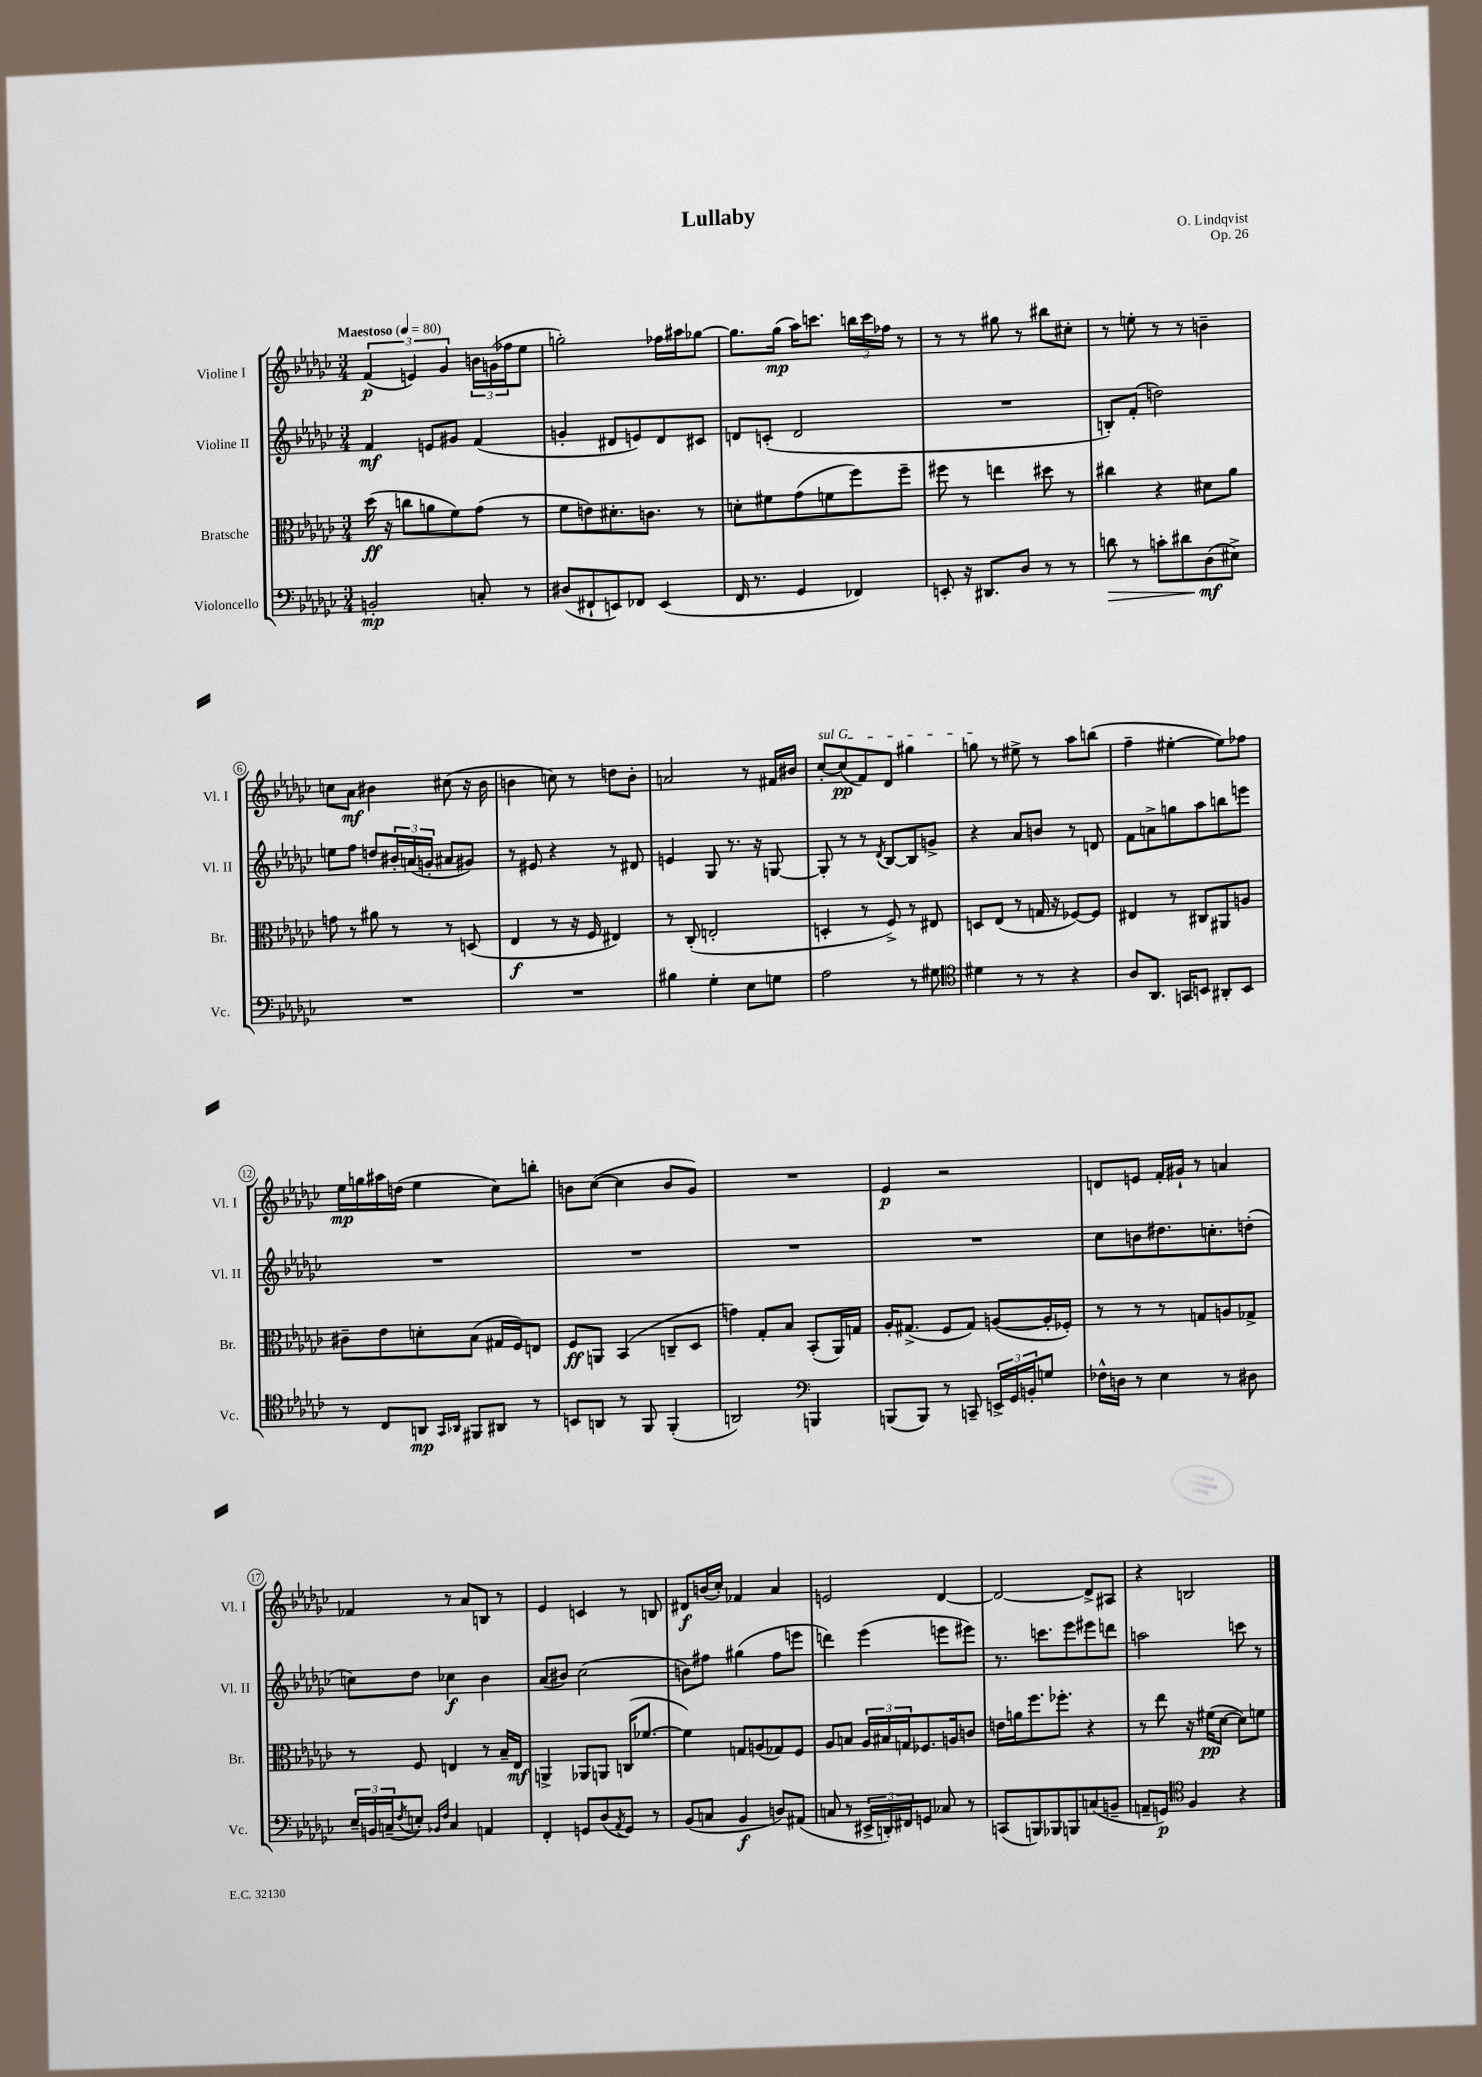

**kern	**kern	**kern	**kern
*staff4	*staff3	*staff2	*staff1
*clefF4	*clefC3	*clefG2	*clefG2
*k[b-e-a-d-g-c-]	*k[b-e-a-d-g-c-]	*k[b-e-a-d-g-c-]	*k[b-e-a-d-g-c-]
*M3/4	*M3/4	*M3/4	*M3/4
*MM80	*MM80	*MM80	*MM80
2BB'	(16dd-	4f	(6f
.	16r	.	.
.	8cc	.	.
.	.	.	6e)
.	8a	8e	.
.	.	.	6g-
.	8f)	8g#	.
8C'	(8g-	(4f	24b
.	.	.	(24g
.	.	.	24ff-
8r	8r	.	8ee-
=	=	=	=
(8D#	8f	4g'	2gg')
8FF#`	8e)	.	.
8EE)	8.d#'	8d#	.
8FF-	.	8e)	.
.	8.c	.	.
(4EE	.	8d#	16ff-
.	.	.	16aa#
.	8r	8c#	[8gg-
=	=	=	=
16FF	8d'	8d	8.gg-]
8.r	.	.	.
.	8f#	(8c'	.
.	.	.	(16gg-
4GG-	(8g-	2d	16aa-)
.	.	.	8.ccc
.	8f	.	.
4FF-)	8ff)	.	24bb
.	.	.	24ccc
.	.	.	24ff-
.	8ff~	.	8r
=	=	=	=
8EE'	8ff#	2.r	8r
16r	8r	.	8r
8.DD#	.	.	.
.	4ee	.	8gg#
8D-	.	.	8r
8r	8dd#	.	8bb#
8r	8r	.	8cc#'
=	=	=	=
8d	4cc#	8B')	8r
8r	.	(8f'	8ee'
8c'	4r	2dd)	8r
8d#	.	.	8r
(8D-	8d#	.	4b~
8E#^)	8a-	.	.
=	=	=	=
2.r	8g	8ee	8cc
.	8r	8ff	8a-
.	8a#	8dd	4b#
.	8r	24b#'	.
.	.	(24a	.
.	.	24g'	.
.	8r	8a#	(8cc#
.	(8D	8g#)	16r
.	.	.	16b#
=	=	=	=
2.r	4E-	8r	4b
.	.	8e#	.
.	8r	4r	8cc)
.	16r	.	8r
.	16F	.	.
.	4E#)	8r	8dd
.	.	8d#	8b'
=	=	=	=
4B#	8r	4e	2a
.	(8C-'	.	.
4G-'	2E'	8G-	.
.	.	8.r	.
8E-	.	.	8r
.	.	16r	.
8G	.	[8G	16f#
.	.	.	16b#
=	=	=	=
2A-	4D'	8G']	[8cc-'
.	.	8r	(8cc-]
.	8r	8r	8f)
.	.	8qd-	.
.	8F^)	[8B-	8d-
8r	8r	8B-]	4gg#
8G#	8E#	8g^	.
=	=	=	=
*clefC4	*	*	*
4d#	8D	4r	8gg
.	(8E-	.	8r
8r	8r	8a-	8ee#^
8r	16G	8b	8r
.	16r	.	.
4r	[8F-)	8r	8aa-
.	8F-]	8d	(8bb
=	=	=	=
8A-	4E#	8f	4ff~
8.AA-	.	8a^	.
.	8r	8gg	[4ee#'
16GG	.	.	.
8BB	8C#	8aa-	.
8AA#'	8AA#	8bb	8ee#])
8BB	8A	8eee	8ff-
=	=	=	=
8r	8c#~	2.r	16ee-
.	.	.	16gg
8C-	8e-	.	16aa#
.	.	.	(16dd
8AA	8d'	.	4ee-
16qqGG-	.	.	.
16qqAA-	.	.	.
8FF#	(8B-	.	.
8AA#	16G#	.	8cc-)
.	16F)	.	.
8r	8E	.	8bb'
=	=	=	=
8BB	8F	2.r	8b
8AA	8AA	.	([8cc-
8r	(4BB-	.	4cc-]
8FF	.	.	.
(4FF'	8C~	.	8b
.	8D-	.	8g-)
=	=	=	=
2AA)	4g)	2.r	2.r
.	8G-'	.	.
.	8B-	.	.
*clefF4	*	*	*
4BBB	(8BB-'	.	.
.	16AA-)	.	.
.	16G	.	.
=	=	=	=
(8BBB	16A-'	2.r	4e-
.	(8.G#^	.	.
8BBB)	.	.	.
8r	8F	.	2r
8CC~	8G#)	.	.
24EE^	([8A	.	.
24GG-	.	.	.
24BB'	.	.	.
8G	16A']	.	.
.	16F-')	.	.
=	=	=	=
16F-^^	8r	8cc-	8d
16D	.	.	.
8r	8r	8b	8e
4E-	8r	8.dd#	16f'
.	.	.	16g#`
.	8G	.	8r
.	.	8.cc'	.
8r	8A	.	4a
8D#	8G-^	(8dd'	.
=	=	=	=
24E-~	8r	8cc)	4f-
24BB	.	.	.
(24C~	.	.	.
8qF	.	.	.
8E')	8F	8dd-	.
16qqBB-	.	.	.
16qqF	.	.	.
4C	4E	4cc-	8r
.	.	.	8a-
4AA	8r	4b-	8B
.	16B-~	.	8r
.	16E	.	.
=	=	=	=
4FF'	4AA^	(8a-	4e-
.	.	8b#)	.
8GG	8AA-	(2cc-	4c
(8D-	8AA	.	.
8qAA-	.	.	.
8GG)	(16C	.	8r
.	[8.f-	.	.
8r	.	.	8B
=	=	=	=
(8BB-	4f-])	8b)	8d#
8C	.	8ff#	(16b
.	.	.	16cc-')
4BB-	8G	(4gg#	4f-
.	(8A	.	.
8D)	8G-)	8ff#	4a-
(8AA#	8F	8eee	.
=	=	=	=
8C	8A-	4ddd)	2e
8r	8B	.	.
24EE#^	24A-	(4eee-	.
24DD')	24B#	.	.
24FF#	24G	.	.
8GG	8.F-	.	.
8C-	.	8eee	[4d-
.	16A	.	.
8r	8c	8eee#)	.
=	=	=	=
(8CC	16e	8.r	2d-_
.	16a	.	.
8BBB)	8.ff	.	.
.	.	8.ccc	.
8BBB-	.	.	.
.	8.ff-'	.	.
8BBB	.	8eee-	.
(8C	4r	8eee#	8d-^]
8BB~	.	8ddd	8A#
=	=	=	=
8AA~	8r	2aa	4r
8GG)	8ee-	.	.
*clefC4	*	*	*
4F	16r	.	2B
.	(16f#	.	.
.	[8d-	.	.
4r	8d-])	8ccc	.
.	8f	8r	.
==	==	==	==
*-	*-	*-	*-
